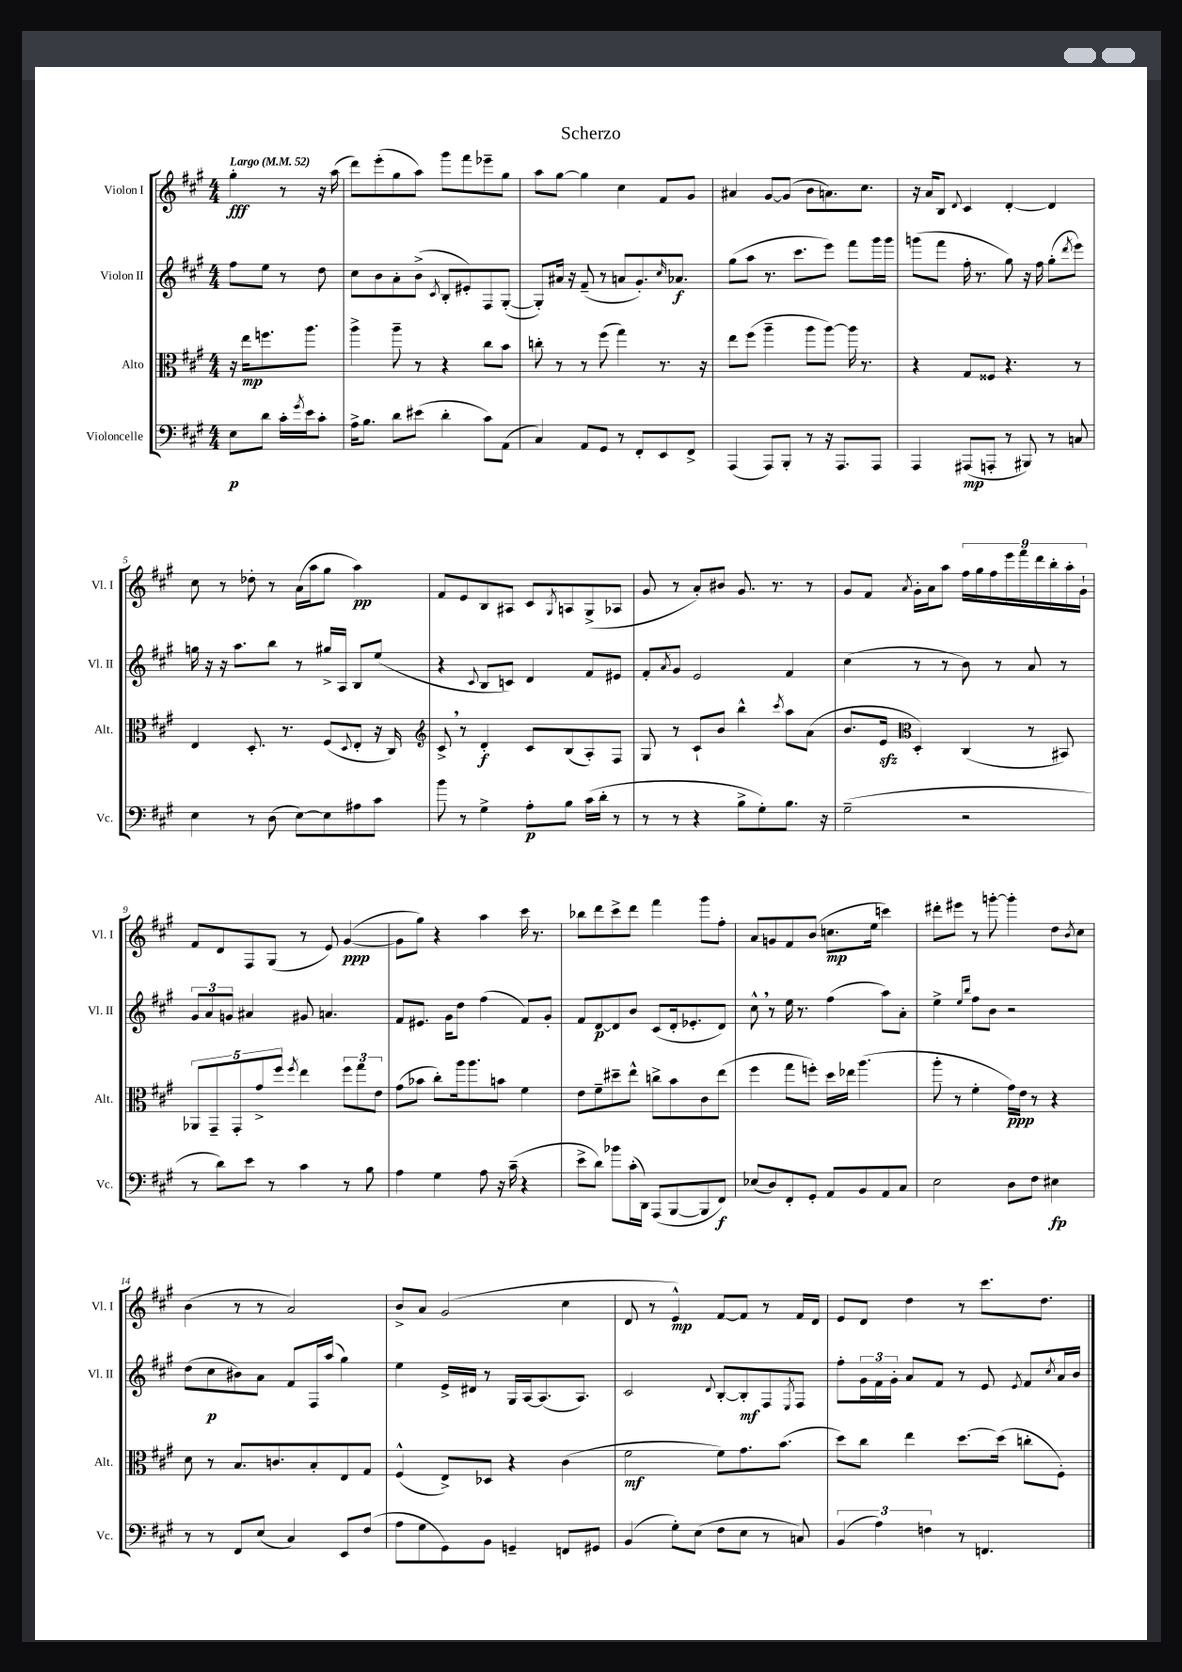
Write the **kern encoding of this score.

**kern	**dynam	**kern	**dynam	**kern	**dynam	**kern	**dynam
*part4	*part4	*part3	*part3	*part2	*part2	*part1	*part1
*staff4	*staff4	*staff3	*staff3	*staff2	*staff2	*staff1	*staff1
*I"Violoncelle	*	*I"Alto	*	*I"Violon II	*	*I"Violon I	*
*I'Vc.	*	*I'Alt.	*	*I'Vl. II	*	*I'Vl. I	*
*clefF4	*	*clefC3	*	*clefG2	*	*clefG2	*
*k[f#c#g#]	*	*k[f#c#g#]	*	*k[f#c#g#]	*	*k[f#c#g#]	*
*M4/4	*	*M4/4	*	*M4/4	*	*M4/4	*
*MM52	*	*MM52	*	*MM52	*	*MM52	*
=	=	=	=	=	=	=	=
!	!	!	!	!	!	!LO:TX:a:B:t=Largo	!
8E\L	p	16r	.	8ff#\L	.	4gg#'\	fff
.	.	16ee\KL	mp	.	.	.	.
8d\J	.	8.ffn\	.	8ee\J	.	.	.
16c#'\LL	.	.	.	8r	.	8r	.
8qg#/	.	.	.	.	.	.	.
16e\J	.	8.aa\J	.	.	.	.	.
8c#'\J	.	.	.	8dd\	.	16r	.
.	.	.	.	.	.	(16aa\	.
=1	=1	=1	=1	=1	=1	=1	=1
16A^\KL	.	4aa^\	.	8cc#\L	.	8ddd\L)	.
8.B\J	.	.	.	.	.	.	.
.	.	.	.	8b\	.	(8eee'\	.
8d\L	.	8aa~\	.	8a'\	.	8gg#\	.
(8e#X\J	.	8r	.	(8b^\J	.	8aa\J)	.
.	.	.	.	8qc#/	.	.	.
4d'\	.	4r	.	8B'/L	.	8ggg#\L	.
.	.	.	.	8e#X'/)	.	8fff#\	.
8c#\L)	.	8cc#\L	.	8F#/	.	8eee-X~\	.
(8AA\J	.	8b\J	.	([8G#'/J	.	8gg#\J	.
=2	=2	=2	=2	=2	=2	=2	=2
4C#/)	.	8ccn'\	.	8G#'/L])	.	8aa\L	.
.	.	8r	.	16a#X/Jk	.	[8gg#\J	.
.	.	.	.	16r	.	.	.
8AA/L	.	8r	.	(8f#~/	.	4gg#\]	.
8GG#/J	.	(8ff#\	.	8r	.	.	.
8r	.	4gg#\)	.	8an/L	.	4cc#\	.
8FF#'/L	.	.	.	8.g#'/)	.	.	.
8EE/	.	8.r	.	.	.	8f#/L	.
.	.	.	.	16qqcc#/	.	.	.
.	.	.	.	8.a-X/J	f	.	.
8FF#^/J	.	.	.	.	.	8g#/J	.
.	.	16r	.	.	.	.	.
=3	=3	=3	=3	=3	=3	=3	=3
(4AAA/	.	8ee\L	.	(8gg#\L	.	4a#X/	.
.	.	(8ff#\J	.	8aa\J	.	.	.
8AAA/L)	.	4aa~\	.	8.r	.	[8g#/L	.
8BBB'/J	.	.	.	.	.	(8g#/J]	.
.	.	.	.	8.ccc#\L	.	.	.
8r	.	8aa\L	.	.	.	8b\L	.
16r	.	[8aa\J)	.	8eee\J)	.	8.an\)	.
8.AAA/L	.	.	.	.	.	.	.
.	.	16aa\]	.	8fff#\L	.	.	.
.	.	8.r	.	.	.	8.cc#\J	.
8AAA/J	.	.	.	16ggg#\L	.	.	.
.	.	.	.	16ggg#\JJ	.	.	.
=4	=4	=4	=4	=4	=4	=4	=4
4AAA/	.	4r	.	(8gggn\L	.	16r	.
.	.	.	.	.	.	16a/KL	.
.	.	.	.	8fff#\J	.	8B/J	.
.	.	.	.	.	.	8qqd/	.
(8AAA#X/L	mp	8G#/L	.	16ff#'\	.	4c#/	.
.	.	.	.	8.r	.	.	.
8AAAn'/J	.	8F##X/J	.	.	.	.	.
8r	.	4.r	.	8gg#\)	.	[4d'/	.
8BBB#X/)	.	.	.	16r	.	.	.
.	.	.	.	16ff#\	.	.	.
8r	.	.	.	(8gg#'\L	.	4d/]	.
.	.	.	.	8qddd/	.	.	.
8Cn/	.	8r	.	8eee\J)	.	.	.
!!LO:LB:g=z
=5	=5	=5	=5	=5	=5	=5	=5
4E\	.	4E/	.	16ggn\	.	8cc#\	.
.	.	.	.	16r	.	.	.
.	.	.	.	16r	.	8r	.
.	.	.	.	8.aa\L	.	.	.
8r	.	8.D'/	.	.	.	8dd-X'\	.
(8D\	.	.	.	8bb\J	.	8r	.
.	.	8.r	.	.	.	.	.
[8E\L)	.	.	.	8r	.	(16a\LL	.
.	.	.	.	.	.	16aa\J	.
8E\]	.	(8F#/L	.	16gg#X^/LL	.	8gg#\J	.
.	.	.	.	16A/JJ	.	.	.
.	.	8qqD/	.	.	.	.	.
8A#X\	.	8E'/J	.	8B/L	.	4aa\)	pp
8c#\J	.	16r	.	(8ee/J	.	.	.
.	.	16C#/)	.	.	.	.	.
=6	=6	=6	=6	=6	=6	=6	=6
*	*	*clefG2	*	*	*	*	*
8b\	.	8c#^,/	.	4r	.	8f#/L	.
8r	.	8r	.	.	.	8e/	.
.	.	.	.	8qqc#/	.	.	.
4G#^\	.	4d'/	f	8B/L	.	8B/	.
.	.	.	.	8cn/J)	.	8A#X/J	.
8A'\L	p	8c#/L	.	4d/	.	8c#/L	.
.	.	.	.	.	.	8qG#/	.
8B\J	.	(8B/	.	.	.	8An/	.
(16c#\LL	.	8A'/)	.	8f#/L	.	(8G#^/	.
16d'\JJ	.	.	.	.	.	.	.
8r	.	8F#/J	.	8e#X/J	.	8A-X/J	.
=7	=7	=7	=7	=7	=7	=7	=7
8r	.	8G#/	.	8f#'/L	.	8g#/	.
.	.	.	.	8qa/	.	.	.
8r	.	8r	.	8g#/J	.	8r	.
4r	.	8c#`/L	.	2e/	.	8a'/L)	.
.	.	8b/J	.	.	.	8b#X/J	.
8B^\L	.	4bb^^\	.	.	.	8.g#/	.
8G#'\)	.	.	.	.	.	.	.
.	.	.	.	.	.	8.r	.
.	.	8qccc#/	.	.	.	.	.
8.B\J	.	8aa\L	.	4f#/	.	.	.
.	.	(8a\J	.	.	.	8r	.
16r	.	.	.	.	.	.	.
=8	=8	=8	=8	=8	=8	=8	=8
(2G#~\	.	8.b/L	.	(4cc#\	.	8g#/L	.
.	.	.	.	.	.	8f#/J	.
.	.	16ezz/Jk	.	.	.	.	.
*	*	*clefC3	*	*	*	*	*
.	.	.	.	.	.	8qa/	.
.	.	4D'/)	.	8r	.	16g#'\LL	.
.	.	.	.	.	.	16a\J	.
.	.	.	.	8r	.	8aa\J	.
2r	.	(4C#/	.	8b\)	.	18ff#\LL	.
.	.	.	.	.	.	18gg#\	.
.	.	.	.	.	.	18ff#\	.
.	.	.	.	8r	.	.	.
.	.	.	.	.	.	18eee\	.
.	.	.	.	.	.	18fff#\	.
.	.	8r	.	8a/	.	.	.
.	.	.	.	.	.	18ddd\	.
.	.	.	.	.	.	18bb'\	.
.	.	8BB#X/)	.	8r	.	.	.
.	.	.	.	.	.	18aa'\	.
.	.	.	.	.	.	18g#`\JJ	.
!!LO:LB:g=z
=9	=9	=9	=9	=9	=9	=9	=9
8r	.	10AA-X/L	.	12g#/L	.	8f#/L	.
.	.	.	.	12a/	.	.	.
.	.	10GG#~/	.	.	.	.	.
8d\L)	.	.	.	.	.	8d/	.
.	.	.	.	12gn/J	.	.	.
.	.	10GG#'/	.	.	.	.	.
8e\J	.	.	.	4a#X/	.	8F#/	.
.	.	10g#^/	.	.	.	.	.
8r	.	.	.	.	.	(8G#/J	.
.	.	10ff#/J	.	.	.	.	.
.	.	8qff#/	.	.	.	.	.
4c#\	.	4ee\	.	8g#X/	.	8r	.
.	.	.	.	4.an/	.	8e/)	.
8r	.	12ff#\L	.	.	.	([4g#/	ppp
.	.	12gg#\	.	.	.	.	.
8B\	.	.	.	.	.	.	.
.	.	12e\J	.	.	.	.	.
=10	=10	=10	=10	=10	=10	=10	=10
4A\	.	(8g#\L	.	8f#/L	.	8g#\L]	.
.	.	8b-X\J	.	8.e#X/J	.	8gg#\J)	.
4G#\	.	8cc#'\L)	.	.	.	4r	.
.	.	.	.	16g#\KL	.	.	.
.	.	16aa\k	.	8dd\J	.	.	.
.	.	8.aa\	.	.	.	.	.
8A\	.	.	.	(4ff#\	.	4aa\	.
16r	.	8bn\J	.	.	.	.	.
(16c#~\	.	.	.	.	.	.	.
4r	.	4f#\	.	8f#/L)	.	16ccc#\	.
.	.	.	.	.	.	8.r	.
.	.	.	.	8g#'/J	.	.	.
=11	=11	=11	=11	=11	=11	=11	=11
8e^\L	.	8e\L	.	8f#/L	.	8bb-X\L	.
8d\J)	.	8f#~\	.	[8d/	p	8ddd\	.
8b-X\L	.	8dd#X~\	.	8d/]	.	8ccc#^\	.
(16c#'\L	.	8ee^^\J	.	8b/J	.	8ddd\J	.
16DD\JJ)	.	.	.	.	.	.	.
(8AAA/L	.	8ccn^\L	.	(8c#/L	.	4fff#\	.
[8BBB/	.	8b\	.	16d'/k	.	.	.
.	.	.	.	8.e-X'/	.	.	.
8BBB/]	.	8c#\	.	.	.	8ggg#\L	.
8FF#/J)	f	(8ee\J	.	8d/J)	.	8ff#'\J	.
=12	=12	=12	=12	=12	=12	=12	=12
(8E-X/L	.	4ff#\	.	8cc#^^,\	.	8a/L	.
8D/)	.	.	.	8r	.	8gn/	.
8FF#'/	.	8gg#\L	.	16ee\	.	8f#/	.
.	.	.	.	8.r	.	.	.
8GG#'/J	.	8ffn'\J)	.	.	.	(8b/J	.
8AA/L	.	16dd\LL	.	(4ff#\	.	8.ccn\L	mp
.	.	16ee-X\JJ	.	.	.	.	.
8BB/	.	(4.aa\	.	.	.	.	.
.	.	.	.	.	.	16ee\Jk	.
8AA/	.	.	.	8aa\L)	.	4cccn\)	.
8C#/J	.	.	.	8a'\J	.	.	.
=13	=13	=13	=13	=13	=13	=13	=13
2E\	.	8aa'\	.	4ee^\	.	8ddd#X'\L	.
.	.	8r	.	.	.	8eee#X\J	.
.	.	.	.	16qqee/LL	.	.	.
.	.	.	.	16qqbb/JJ	.	.	.
.	.	4f#'\	.	8ff#\L	.	8r	.
.	.	.	.	8b\J	.	[8gggn'\	.
8D\L	.	16g#\LL)	ppp	2r	.	4ggg'\]	.
.	.	16e\JJ	.	.	.	.	.
8F#\J	.	8r	.	.	.	.	.
4E#X\	fp	4r	.	.	.	8dd\L	.
.	.	.	.	.	.	8qb/	.
.	.	.	.	.	.	8cc#\J	.
!!LO:LB:g=z
=14	=14	=14	=14	=14	=14	=14	=14
8r	.	8d\	.	(8dd\L	.	(4b\	.
8r	.	8r	.	8cc#\	p	.	.
8FF#/L	.	8.B/L	.	8b#X\)	.	8r	.
(8E/J	.	.	.	8a\J	.	8r	.
.	.	8.cn/	.	.	.	.	.
4C#/)	.	.	.	8f#/L	.	2a/)	.
.	.	8B'/	.	16F#/L	.	.	.
.	.	.	.	(16aa/JJ	.	.	.
8EE/L	.	8E/	.	4gg#\)	.	.	.
(8F#/J	.	8G#/J	.	.	.	.	.
=15	=15	=15	=15	=15	=15	=15	=15
8A\L	.	(4F#^^/	.	4ee\	.	8b^/L	.
8G#\	.	.	.	.	.	8a/J	.
8GG#\)	.	8E^/L)	.	16e^/LL	.	(2g#/	.
.	.	.	.	16d#X/JJ	.	.	.
8BB\J	.	8D-X/J	.	8r	.	.	.
4GGn~/	.	4r	.	16G#/LL	.	.	.
.	.	.	.	[16A/J	.	.	.
.	.	.	.	(8.A/]	.	.	.
8FFn/L	.	(4c#\	.	.	.	4cc#\	.
.	.	.	.	8.A/J)	.	.	.
8GG#X/J	.	.	.	.	.	.	.
=16	=16	=16	=16	=16	=16	=16	=16
(4BB/	.	2f#\	mf	2c#/	.	8d/	.
.	.	.	.	.	.	8r	.
8G#'\L)	.	.	.	.	.	4e^^/)	mp
(8E\J	.	.	.	.	.	.	.
.	.	.	.	8qqd/	.	.	.
8F#\L	.	8f#\L)	.	[8B'/L	.	[8f#/L	.
8E\J	.	8.g#\	.	8B'/]	mf	8f#/J]	.
8r	.	.	.	8F#/	.	8r	.
.	.	(8.b\J	.	.	.	.	.
.	.	.	.	8qE/	.	.	.
8Cn/)	.	.	.	8F#/J	.	16f#/LL	.
.	.	.	.	.	.	16d/JJ	.
=17	=17	=17	=17	=17	=17	=17	=17
(6BB/	.	8dd\L)	.	8ff#'\L	.	8e/L	.
.	.	8cc#\J	.	24g#\L	.	8d/J	.
6A\)	.	.	.	24f#\	.	.	.
.	.	.	.	24g#'\JJ	.	.	.
.	.	4ee\	.	8a/L	.	4dd\	.
6Fn\	.	.	.	.	.	.	.
.	.	.	.	8f#/J	.	.	.
8r	.	[8.dd\L	.	8r	.	8r	.
4.FFn/	.	.	.	8e/	.	8.ccc#\L	.
.	.	(16dd\Jk]	.	.	.	.	.
.	.	.	.	8qe/	.	.	.
.	.	8ccn'\L	.	8f#/L	.	.	.
.	.	.	.	.	.	8.dd\J	.
.	.	.	.	8qcc#/	.	.	.
.	.	8F#'\J)	.	16a/L	.	.	.
.	.	.	.	16b/JJ	.	.	.
==	==	==	==	==	==	==	==
*-	*-	*-	*-	*-	*-	*-	*-
